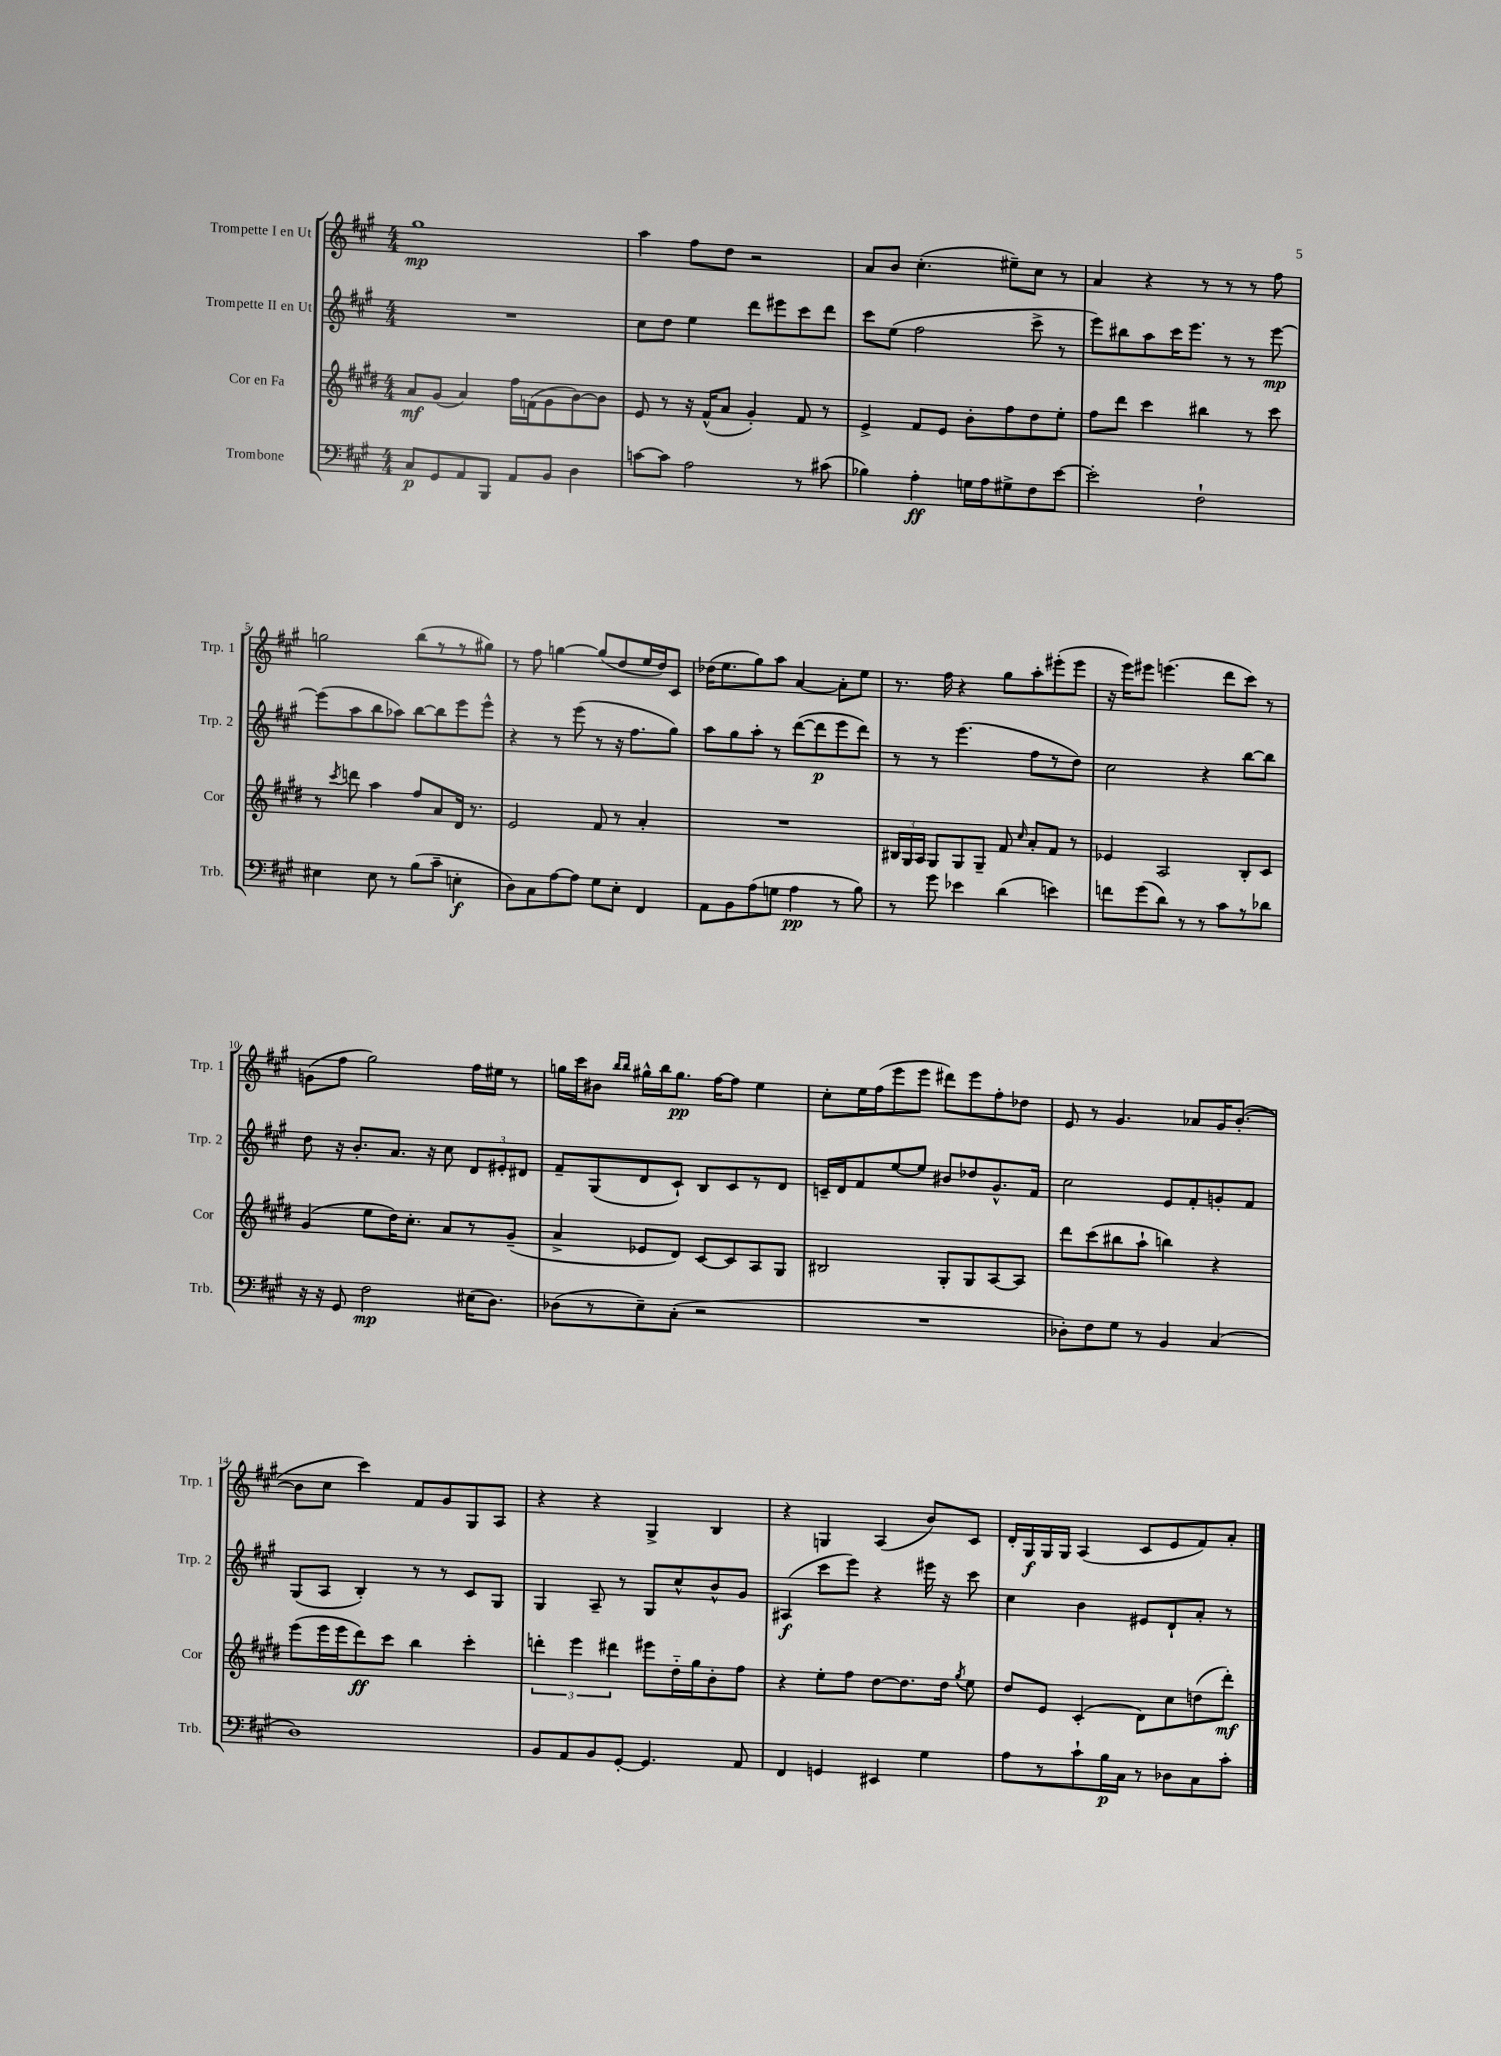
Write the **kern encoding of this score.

**kern	**dynam	**kern	**dynam	**kern	**dynam	**kern	**dynam
*part4	*part4	*part3	*part3	*part2	*part2	*part1	*part1
*staff4	*staff4	*staff3	*staff3	*staff2	*staff2	*staff1	*staff1
*I"Trombone	*	*I"Cor en Fa	*	*I"Trompette II en Ut	*	*I"Trompette I en Ut	*
*I'Trb.	*	*I'Cor	*	*I'Trp. 2	*	*I'Trp. 1	*
*clefF4	*	*clefG2	*	*clefG2	*	*clefG2	*
*k[f#c#g#]	*	*k[f#c#g#d#]	*	*k[f#c#g#]	*	*k[f#c#g#]	*
*M4/4	*	*M4/4	*	*M4/4	*	*M4/4	*
=1	=1	=1	=1	=1	=1	=1	=1
8C#/L	p	8a/L	mf	1r	.	1gg#	mp
8GG#/	.	(8g#/J	.	.	.	.	.
8AA/	.	4a/)	.	.	.	.	.
8BBB/J	.	.	.	.	.	.	.
8AA/L	.	16ff#\LL	.	.	.	.	.
.	.	(16fn\J	.	.	.	.	.
8BB/J	.	8g#\	.	.	.	.	.
4D\	.	[8b\)	.	.	.	.	.
.	.	8b\J]	.	.	.	.	.
=2	=2	=2	=2	=2	=2	=2	=2
[8cn\L	.	8e/	.	8cc#\L	.	4aa\	.
8c\J]	.	8r	.	8dd\J	.	.	.
2A\	.	16r	.	4ee\	.	8ff#\L	.
.	.	(16f#^^/KL	.	.	.	.	.
.	.	8a/J	.	.	.	8dd\J	.
.	.	4g#'/)	.	8ddd\L	.	2r	.
.	.	.	.	8eee#X\	.	.	.
8r	.	8f#/	.	8ccc#\	.	.	.
(8c#X\	.	8r	.	8ddd\J	.	.	.
=3	=3	=3	=3	=3	=3	=3	=3
4B-X\)	.	4e^/	.	8ccc#\L	.	8a/L	.
.	.	.	.	(8ee\J	.	8b/J	.
4A'\	ff	8f#/L	.	2ff#\	.	(4.cc#'\	.
.	.	8e/J	.	.	.	.	.
16Gn\LL	.	8b'\L	.	.	.	.	.
16A\J	.	.	.	.	.	.	.
8G#X^\	.	8ff#\	.	.	.	8ee#X~\L)	.
8F#\	.	8dd#\	.	8ccc#^\	.	8cc#\J	.
[8e\J	.	8ee'\J	.	8r	.	8r	.
=4	=4	=4	=4	=4	=4	=4	=4
2e'\]	.	8ff#\L	.	8eee\L)	.	4a/	.
.	.	8ddd#\J	.	8bb#X\	.	.	.
.	.	4ccc#\	.	8aa\	.	4r	.
.	.	.	.	16ccc#\K	.	.	.
.	.	.	.	8.eee\J	.	.	.
2F#`\	.	4bb#X\	.	.	.	8r	.
.	.	.	.	8r	.	8r	.
.	.	8r	.	8r	.	8r	.
.	.	8ccc#\	.	[8eee\	mp	8ff#\	.
!!LO:LB:g=z
=5	=5	=5	=5	=5	=5	=5	=5
4E#X\	.	8r	.	(8eee\L]	.	2ggn\	.
.	.	8qccc#/	.	.	.	.	.
.	.	8dddn\	.	8aa\	.	.	.
8E#\	.	4aa\	.	8bb\	.	.	.
8r	.	.	.	8aa-X\J)	.	.	.
(8B\L	.	8ff#/L	.	[8bb\L	.	(8bb\L	.
8c#~\J	.	8a/	.	8bb\]	.	8r	.
4En'\	f	16d#/Jk	.	8eee\	.	8r	.
.	.	8.r	.	.	.	.	.
.	.	.	.	8eee^^\J	.	8gg#X\J)	.
=6	=6	=6	=6	=6	=6	=6	=6
8D\L)	.	2e/	.	4r	.	8r	.
8C#\	.	.	.	.	.	8ff#\	.
[8A\	.	.	.	8r	.	[4ggn\	.
8A\J]	.	.	.	(8eee\	.	.	.
8G#\L	.	8f#/	.	8r	.	(8gg/L]	.
8E'\J	.	8r	.	16r	.	8dd/	.
.	.	.	.	8.ff#\L	.	.	.
4FF#/	.	4a'/	.	.	.	16ee/L	.
.	.	.	.	.	.	16dd/J)	.
.	.	.	.	8gg#\J)	.	8c#/J	.
=7	=7	=7	=7	=7	=7	=7	=7
8AA\L	.	1r	.	8aa\L	.	(16dd-X\KL	.
.	.	.	.	.	.	8.ee\	.
8BB\	.	.	.	8gg#\	.	.	.
(8A\	.	.	.	8aa'\J	.	8gg#\)	.
8Gn\J	.	.	.	8r	.	8aa\J	.
4A\	pp	.	.	([8ddd\L	.	[4a/	.
.	.	.	.	8ddd\]	p	.	.
8r	.	.	.	8eee\	.	8a'\L]	.
8B\)	.	.	.	8ddd\J)	.	8ee\J	.
=8	=8	=8	=8	=8	=8	=8	=8
8r	.	24B#X/LL	.	8r	.	8.r	.
.	.	24G#/	.	.	.	.	.
.	.	24A/JJ	.	.	.	.	.
8g#\	.	8G#/L	.	8r	.	.	.
.	.	.	.	.	.	16ff#\	.
4e-X\	.	8G#/	.	(4.eee\	.	4r	.
.	.	8G#~/J	.	.	.	.	.
(4d\	.	8f#/	.	.	.	8gg#\L	.
.	.	16qqcc#/	.	.	.	.	.
.	.	8a'/L	.	8ff#\L	.	8aa'\	.
4en\)	.	8f#/J	.	8r	.	(8eee#X'\	.
.	.	8r	.	8dd\J)	.	8eee#\J	.
=9	=9	=9	=9	=9	=9	=9	=9
8fn\L	.	4e-X/	.	2cc#\	.	16r	.
.	.	.	.	.	.	16eee\KL)	.
(8g#\	.	.	.	.	.	8eee#X\J	.
8d\J)	.	2A/	.	.	.	(4.eeen\	.
8r	.	.	.	.	.	.	.
8r	.	.	.	4r	.	.	.
8c#\L	.	.	.	.	.	8ddd\L	.
8r	.	8B'/L	.	[8bb\L	.	8ccc#\J)	.
8d-X\J	.	8c#/J	.	8bb\J]	.	8r	.
!!LO:LB:g=z
=10	=10	=10	=10	=10	=10	=10	=10
16r	.	(4g#/	.	8dd\	.	(8gn\L	.
16r	.	.	.	.	.	.	.
8GG#/	.	.	.	16r	.	8ff#\J	.
.	.	.	.	8.b'/L	.	.	.
2F#\	mp	8ee\L	.	.	.	2gg#\)	.
.	.	16dd#\K)	.	8.a/J	.	.	.
.	.	8.cc#'\J	.	.	.	.	.
.	.	.	.	16r	.	.	.
.	.	8a/L	.	8cc#\	.	.	.
(16E#X\KL	.	8r	.	12d/L	.	16ff#\LL	.
8.D\J)	.	.	.	.	.	16ee#X\JJ	.
.	.	.	.	12e#X'/	.	.	.
.	.	(8g#~/J	.	.	.	8r	.
.	.	.	.	12d#X/J	.	.	.
=11	=11	=11	=11	=11	=11	=11	=11
(8D-X\L	.	4a^/	.	8f#~/L	.	16ggn\LL	.
.	.	.	.	.	.	16ccc#\J	.
8r	.	.	.	(8G#/	.	8b#X\J	.
.	.	.	.	.	.	16qqbb/LL	.
.	.	.	.	.	.	16qqbb/JJ	.
8E~\)	.	8e-X/L	.	8d/	.	16gg#X^^\LL	.
.	.	.	.	.	.	16bb\J	.
(8C#'\J	.	8d#/J)	.	8c#`/J)	.	8.gg#\J	pp
2r	.	[8c#/L	.	8B/L	.	.	.
.	.	.	.	.	.	[16ff#\KL	.
.	.	8c#/]	.	8c#/	.	8ff#\J]	.
.	.	8A/	.	8r	.	4ee\	.
.	.	8G#/J	.	8d/J	.	.	.
=12	=12	=12	=12	=12	=12	=12	=12
1r	.	2B#X/	.	16cn~/LL	.	8cc#'\L	.
.	.	.	.	16d/J	.	.	.
.	.	.	.	8f#/	.	16ee\L	.
.	.	.	.	.	.	(16ff#\J	.
.	.	.	.	[8ee/	.	8eee\	.
.	.	.	.	8ee/J]	.	8eee\J	.
.	.	8G#'/L	.	8b#X/L	.	8ddd#X\L)	.
.	.	8G#/	.	8dd-X/	.	8eee\	.
.	.	[8A/	.	8.g#^^/	.	8ff#'\	.
.	.	8A/J]	.	.	.	8dd-X\J	.
.	.	.	.	16f#/Jk	.	.	.
=13	=13	=13	=13	=13	=13	=13	=13
8D-X'\L)	.	8ddd#\L	.	2cc#\	.	8e/	.
8F#\	.	(8ccc#\	.	.	.	8r	.
8G#\J	.	8bb#X\	.	.	.	4.g#/	.
8r	.	8aa`\J	.	.	.	.	.
4BB/	.	4bbn\)	.	8e/L	.	.	.
.	.	.	.	8f#'/	.	8a-X/L	.
(4C#/	.	4r	.	8gn'/	.	16g#/K	.
.	.	.	.	.	.	([8.b'/J	.
.	.	.	.	8f#/J	.	.	.
!!LO:LB:g=z
=14	=14	=14	=14	=14	=14	=14	=14
1D)	.	(8eee\L	.	(8G#/L	.	8b\L]	.
.	.	16eee\L	.	8A/J	.	8cc#\J	.
.	.	16eee\J	.	.	.	.	.
.	.	8ddd#\)	ff	4B'/)	.	4ccc#\)	.
.	.	8ccc#\J	.	.	.	.	.
.	.	4bb\	.	8r	.	8f#/L	.
.	.	.	.	8r	.	8g#/	.
.	.	4ccc#'\	.	8c#/L	.	8G#/	.
.	.	.	.	8G#/J	.	8A/J	.
=15	=15	=15	=15	=15	=15	=15	=15
8BB/L	.	6dddn'\	.	4G#/	.	4r	.
8AA/	.	.	.	.	.	.	.
.	.	6eee\	.	.	.	.	.
8BB/	.	.	.	8A~/	.	4r	.
.	.	6ddd#X\	.	.	.	.	.
[8GG#'/J	.	.	.	8r	.	.	.
4.GG#/]	.	8eee#X\L	.	8G#/L	.	4G#^/	.
.	.	16dd#\L	.	8cc#^^/	.	.	.
.	.	16gg#\J	.	.	.	.	.
.	.	8b'\	.	8b^^/	.	4B/	.
8AA/	.	8ff#\J	.	8g#/J	.	.	.
=16	=16	=16	=16	=16	=16	=16	=16
4FF#/	.	4r	.	(4A#X/	f	4r	.
4GGn/	.	8ee'\L	.	8ccc#\L	.	4Gn/	.
.	.	8ff#\J	.	8eee\J)	.	.	.
4EE#X/	.	[8dd#\L	.	4r	.	(4A/	.
.	.	8.dd#\]	.	.	.	.	.
4G#\	.	.	.	16eee#X\	.	8b/L)	.
.	.	16dd#\Jk	.	16r	.	.	.
.	.	8qgg#/	.	.	.	.	.
.	.	8ee\	.	8ccc#\	.	8c#/J	.
=17	=17	=17	=17	=17	=17	=17	=17
8A\L	.	8dd#/L	.	4cc#\	.	16d'/LL	.
.	.	.	.	.	.	16G#/	f
8r	.	8e/J	.	.	.	16G#/	.
.	.	.	.	.	.	16G#/JJ	.
8c#`\	.	(4c#'/	.	4b\	.	(4A/	.
16B\L	p	.	.	.	.	.	.
16C#\JJ	.	.	.	.	.	.	.
8r	.	8d#\L)	.	8e#X/L	.	8c#/L	.
8D-X\L	.	8cc#\	.	8d`/	.	8e/	.
8C#\	.	(8ddn\	.	8a'/J	.	8f#/)	.
8c#'\J	.	8ddd#'\J)	mf	8r	.	8a'/J	.
==	==	==	==	==	==	==	==
*-	*-	*-	*-	*-	*-	*-	*-
